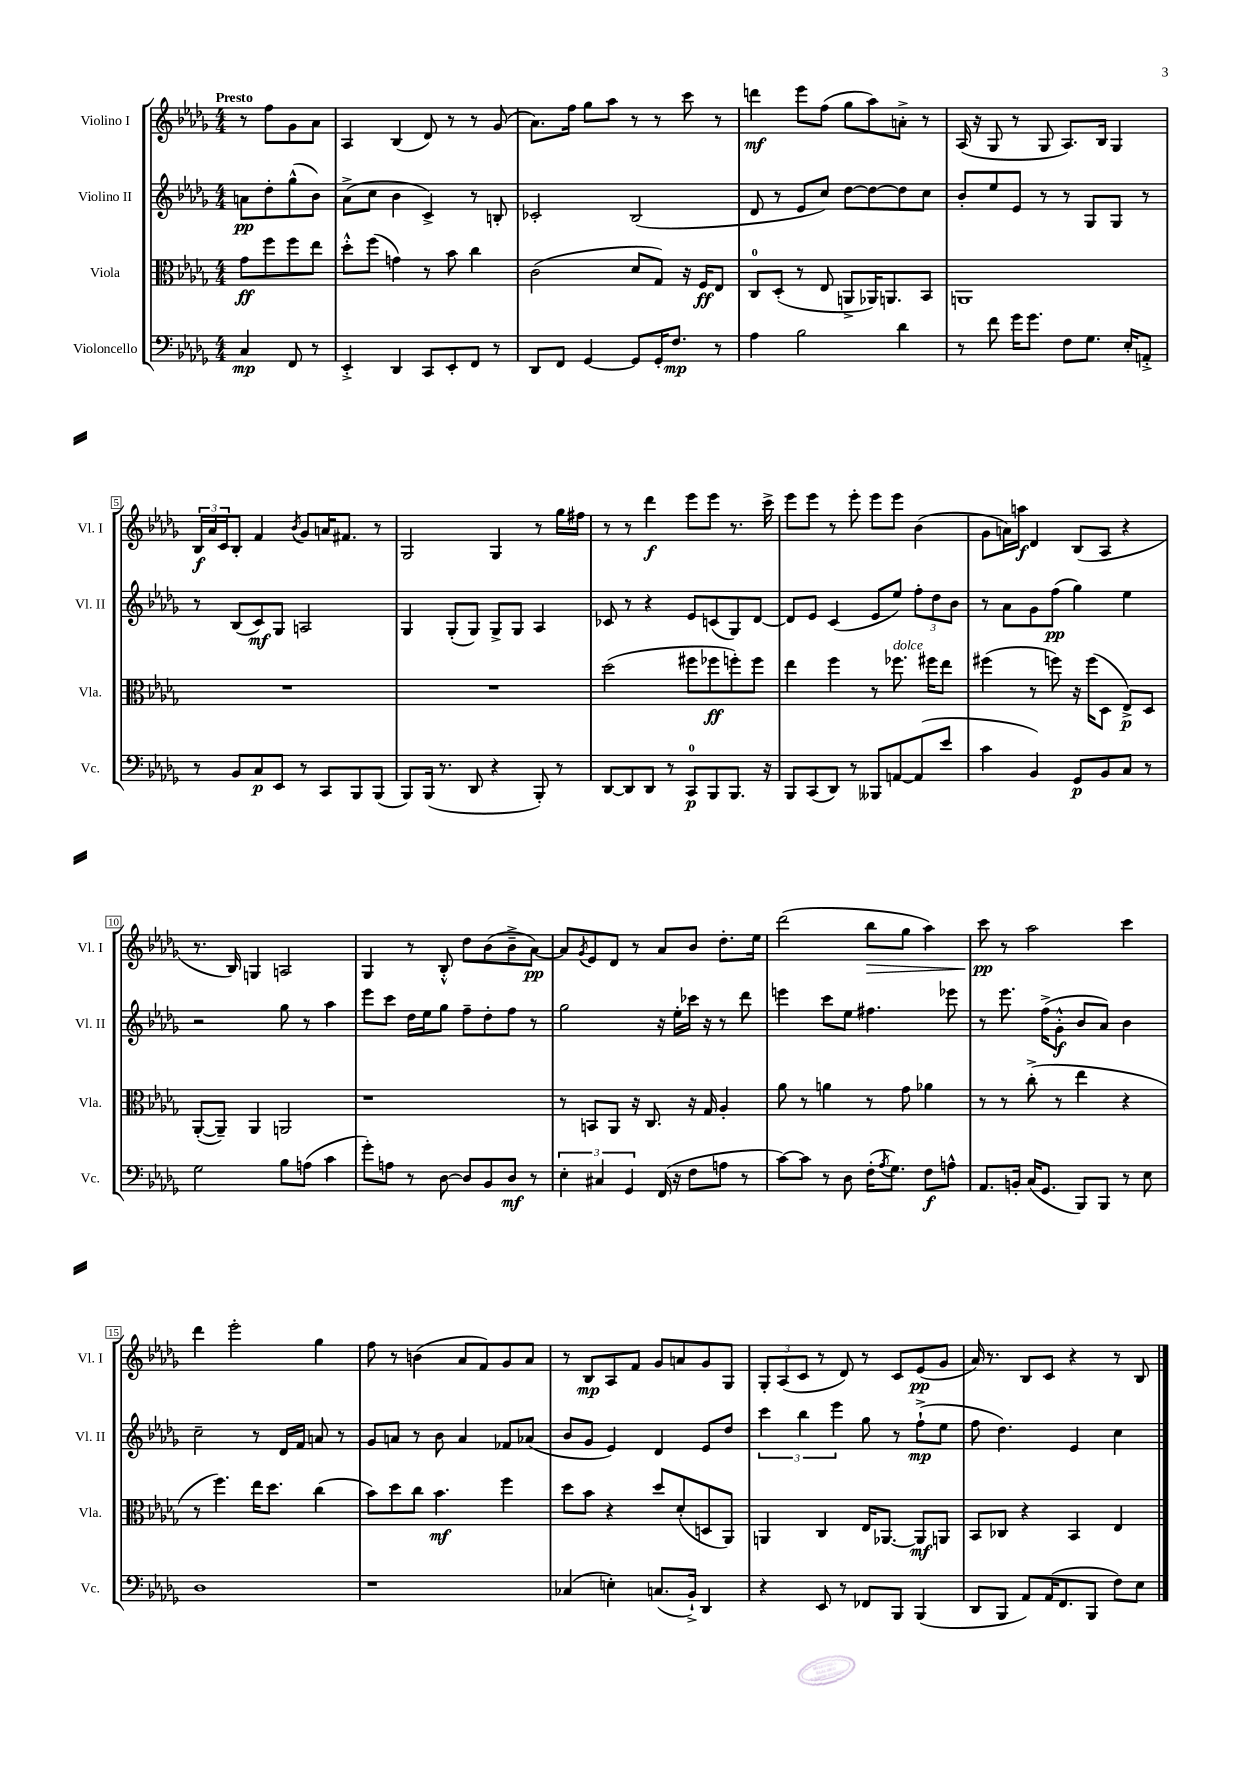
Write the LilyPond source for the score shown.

<<
\new StaffGroup <<
\new Staff = "s0" \with { instrumentName = "Violino I" shortInstrumentName = "Vl. I" } {
    \clef treble \key des \major \numericTimeSignature \time 4/4 \partial 2 \tempo "Presto"
    r8 f''8 ges'8 aes'8 |
    aes4 bes4( des'8) r8 r8 ges'8( |
    aes'8.) f''16 ges''8 aes''8 r8 r8 c'''8 r8 |
    d'''4\mf ees'''8 f''8( ges''8 aes''8) a'8-.-> r8 |
    aes16( r16 ges8 r8 ges8 aes8.) bes16 ges4 |
    \tuplet 3/2 { bes16\f aes'16 c'16 } bes8-. f'4 \acciaccatura { bes'8 } ges'8 a'16 fis'8. r8 |
    ges2 ges4 r8 ges''16 fis''16 |
    r8 r8 des'''4\f ees'''8 ees'''8 r8. c'''16-> |
    ees'''8 ees'''8 r8 ees'''8-. ees'''8 ees'''8 bes'4( |
    ges'8 a'16) a''16\f des'4 bes8( aes8 r4 |
    r8. bes16) g4 a2 |
    ges4 r8 bes8-.-^ des''8 bes'8( bes'8---> aes'8~\pp) |
    aes'8 \acciaccatura { ges'8 } ees'8 des'8 r8 aes'8 bes'8 des''8.-. ees''16 |
    des'''2( bes''8\> ges''8 aes''4) |
    c'''8\pp\! r8 aes''2 c'''4 |
    des'''4 ees'''2-. ges''4 |
    f''8 r8 b'4( aes'8 f'8) ges'8 aes'8 |
    r8 bes8\mp aes8 f'8 ges'8 a'8 ges'8 ges8 |
    \tuplet 3/2 { ges8-. aes8( c'8 } r8 des'8) r8 c'8 ees'8\pp( ges'8 |
    aes'16) r8. bes8 c'8 r4 r8 bes8 \bar "|." |
}
\new Staff = "s1" \with { instrumentName = "Violino II" shortInstrumentName = "Vl. II" } {
    \clef treble \key des \major \numericTimeSignature \time 4/4 \partial 2
    a'8\pp des''8-. ges''8-^( bes'8) |
    aes'8->( c''8 bes'4 c'4->) r8 b8-. |
    ces'2-. bes2( |
    des'8 r8 ees'8 c''8) des''8~ des''8~ des''8 c''8 |
    bes'8-. ees''8 ees'8 r8 r8 ges8 ges8 r8 |
    r8 bes8( c'8\mf) ges8 a2 |
    ges4 ges8-.( ges8) ges8-> ges8 aes4 |
    ces'8 r8 r4 ees'8 c'8( ges8) des'8~ |
    des'8 ees'8 c'4( ees'8 ees''8) \tuplet 3/2 { f''8-. des''8 bes'8 } |
    r8 aes'8 ges'8 f''8\pp( ges''4) ees''4 |
    r2 ges''8 r8 aes''4 |
    ees'''8 c'''8 des''16 ees''16 ges''8 f''8-- des''8-. f''8 r8 |
    ges''2 r16 ees''16-. ces'''16 r16 r8 des'''8 |
    e'''4 c'''8 ees''8 fis''4. ees'''8 |
    r8 ees'''8. f''16->( ges'8-.-^\f bes'8 aes'8) bes'4 |
    c''2-- r8 des'16 f'16 a'8 r8 |
    ges'8 a'8 r8 bes'8 a'4 fes'8 aes'8( |
    bes'8 ges'8 ees'4) des'4 ees'8 des''8 |
    \tuplet 3/2 { c'''4 bes''4 ees'''4 } ges''8 r8 f''8-!->\mp( ees''8 |
    f''8 des''4.) ees'4 c''4 \bar "|." |
}
\new Staff = "s2" \with { instrumentName = "Viola" shortInstrumentName = "Vla." } {
    \clef alto \key des \major \numericTimeSignature \time 4/4 \partial 2
    ges'8\ff f''8 f''8 ees''8 |
    des''8-.-^ f''8( g'4) r8 bes'8 c''4 |
    c'2( des'8 ges8) r16 f16\ff ees8 |
    c8-0 des8-.( r8 ees8 a,8-> aes,16) a,8. bes,8 |
    a,1 |
    R1 |
    R1 |
    des''2( fis''8 fes''8\ff f''8-.) f''8 |
    ees''4 f''4 r8 fes''8.^\markup { \italic "dolce" } fis''16 ees''8 |
    fis''4( r8 f''8) r16 f''16( des8 ees8->\p) des8 |
    aes,8~-.( aes,8--) aes,4 a,2 |
    r1 |
    r8 b,8 aes,8 r16 c8. r16 ges16 aes4-. |
    aes'8 r8 a'4 r8 ges'8 aes'4 |
    r8 r8 c''8-.->( r8 ees''4 r4 |
    r8 f''4.) ees''16 des''8. c''4( |
    bes'8) des''8 c''8 bes'4.\mf f''4 |
    des''8 bes'8 r4 des''8 des'8-.( d8 aes,8) |
    a,4 c4 ees16 aes,8.~ aes,8\mf a,8 |
    bes,8 ces8 r4 bes,4 ees4 \bar "|." |
}
\new Staff = "s3" \with { instrumentName = "Violoncello" shortInstrumentName = "Vc." } {
    \clef bass \key des \major \numericTimeSignature \time 4/4 \partial 2
    c4\mp f,8 r8 |
    ees,4-.-> des,4 c,8 ees,8-. f,8 r8 |
    des,8 f,8 ges,4~ ges,8 ges,16-. f8.\mp r8 |
    aes4 bes2 des'4 |
    r8 f'8 ges'16 ges'8. f8 ges8. ees16-. a,8-.-> |
    r8 bes,8 c8\p ees,8 r8 c,8 bes,,8 bes,,8( |
    bes,,8) bes,,16( r8. des,8 r4 bes,,8-.) r8 |
    des,8~ des,8 des,8 r8 c,8-0\p bes,,8 bes,,8. r16 |
    bes,,8 c,8( des,8) r8 beses,,8 a,8~ a,8( ees'8 |
    c'4 bes,4) ges,8\p bes,8 c8 r8 |
    ges2 bes8 a8( c'4 |
    ges'8-.) a8 r8 des8~ des8 bes,8 des8\mf r8 |
    \tuplet 3/2 { ees4-. cis4 ges,4 } f,16( r16 f8 a8 r8 |
    c'8~) c'8 r8 des8 f16-.( \acciaccatura { aes8 } ges8.) f8\f a8-^ |
    aes,8. b,16-. c16( ges,8. bes,,8) bes,,8 r8 ees8 |
    des1 |
    r1 |
    ces4( e4-.) c8.( bes,16-!->) des,4 |
    r4 ees,8 r8 fes,8 bes,,8 bes,,4( |
    des,8 bes,,8 aes,8) aes,16( f,8. bes,,8 f8) ees8 \bar "|." |
}
>>
>>
\layout { \context { \Score \override BarNumber.stencil = #(make-stencil-boxer 0.1 0.3 ly:text-interface::print) } }
